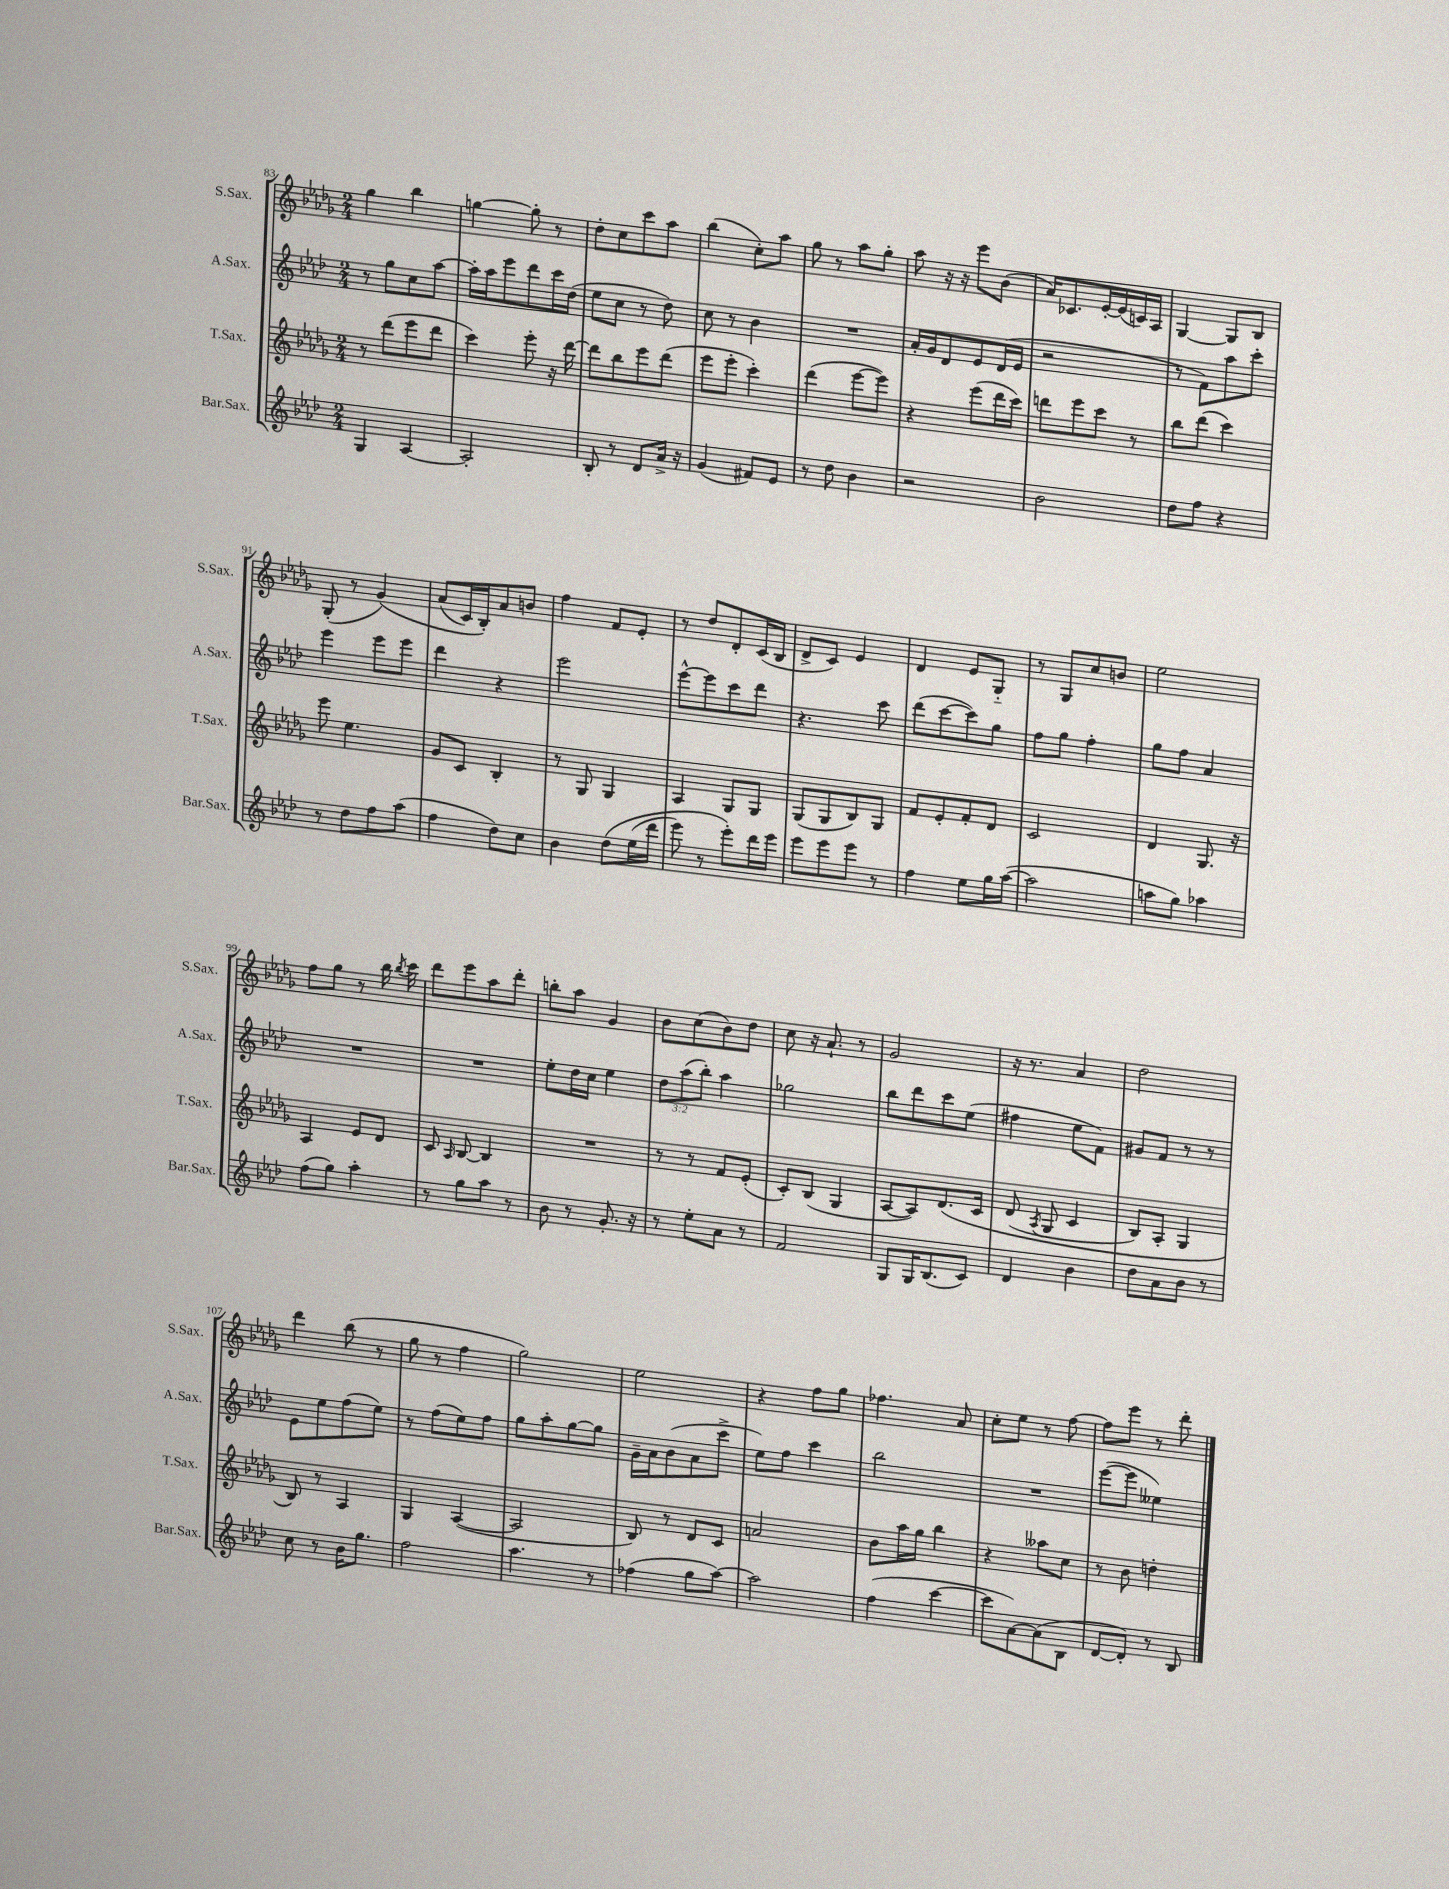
<<
\new StaffGroup <<
\new Staff = "s0" \with { instrumentName = "S.Sax." shortInstrumentName = "S.Sax." } {
    \clef treble \key des \major \numericTimeSignature \time 2/4
    \autoBeamOff ges''4 bes''4 |
    g''4~ g''8-. r8 |
    des''8[-. c''8 c'''8 aes''8] |
    bes''4( c''8[-.) aes''8] |
    ges''8 r8 aes''8[ ges''8]-. |
    aes''8 r16 r16 ees'''8[ bes'8]( |
    aes'16[) ces'8. ees'16~-. ees'16( c'16) aes16] |
    ges4~ ges8[ bes8] |
    ges8-.( r8 ges'4)\( |
    aes'8[( c'16) bes16-.\) aes'8 b'8] |
    f''4 f'8[ ees'8]-. |
    r8 des''8[ des'8-. c'16( bes16] |
    des'8[-> c'8]) ees'4 |
    des'4 ees'8[ ges8]-_ |
    r8 ges8[ c''8 b'8] |
    ees''2 |
    f''8[ ges''8] r8 bes''16 \acciaccatura { bes''8 } c'''16 |
    des'''8[ ees'''8 aes''8 des'''8]-. |
    b''8[-. aes''8] ges'4 |
    bes'8[ c''8( bes'8) des''8] |
    c''8 r16 aes'8.-! r8 |
    ges'2 |
    r16 r8. aes'4 |
    des''2 |
    des'''4 bes''8( r8 |
    ges''8 r8 f''4 |
    ges''2) |
    ees''2 |
    r4 f''8[ ges''8] |
    fes''4. aes'8 |
    c''8[-. ees''8] r8 f''8~ |
    f''8[ ees'''8] r8 des'''8-. \bar "|." |
}
\new Staff = "s1" \with { instrumentName = "A.Sax." shortInstrumentName = "A.Sax." } {
    \clef treble \key aes \major \numericTimeSignature \time 2/4 \override Staff.TupletNumber.text = #tuplet-number::calc-fraction-text
    \autoBeamOff r8 g''8[ c''8 aes''8]~ |
    aes''16[-. aes''16 ees'''8 des'''8 c'''16 des''16]( |
    ees''8[ c''8] r8 des''8) |
    c''8 r8 bes'4 |
    R2 |
    aes'16[-. g'16 des'8 ees'8 des'16( ees'16] |
    r2 |
    r8 f'8[) aes''8 c'''8]-. |
    ees'''4 ees'''8[ ees'''8] |
    des'''4 r4 |
    ees'''2 |
    ees'''8[~-^ ees'''8 c'''8 des'''8] |
    r4. c'''8 |
    des'''8[( c'''8~ c'''8) g''8] |
    f''8[ g''8] f''4-. |
    g''8[ f''8] aes'4 |
    R2 |
    R2 |
    ees''8[-. des''16 c''16] ees''4 |
    \tuplet 3/2 { des''8[ aes''8( bes''8]-.) } aes''4 |
    ges''2 |
    bes''8[ des'''8 c'''8 ees''8]( |
    fis''4 ees''8[ f'8]) |
    gis'8[ f'8] r8 r8 |
    ees'8[ ees''8 f''8( ees''8]) |
    r8 f''8[( ees''8) f''8] |
    g''8[ aes''8-. g''8~ g''8] |
    g'16[-- aes'16 bes'8( aes'8 c'''8]-> |
    ees''8[) f''8] c'''4 |
    bes''2 |
    R2 |
    ees'''8[~( ees'''8] eeses''4) \bar "|." |
}
\new Staff = "s2" \with { instrumentName = "T.Sax." shortInstrumentName = "T.Sax." } {
    \clef treble \key des \major \numericTimeSignature \time 2/4
    \autoBeamOff r8 des'''8[( ees'''8 des'''8] |
    c'''4) ees'''8-. r16 des'''16~ |
    des'''8[ bes''8 ees'''8 des'''8]( |
    ees'''8[ ees'''8]-. c'''4-.) |
    des'''4( ees'''8[~ ees'''8]) |
    r4 ees'''8[( des'''16 c'''16]) |
    d'''8[ ees'''8 c'''8] r8 |
    bes''8[ des'''8]( c'''4) |
    ees'''8 ees''4. |
    ges'8[ c'8] bes4-. |
    r8 ges8 ges4 |
    aes4 ges8[ ges8] |
    ges8[( ges8 bes8) ges8] |
    f'8[ ees'8-. f'8-. des'8] |
    c'2 |
    des'4 ges8. r16 |
    aes4 ees'8[ des'8] |
    c'8 \grace { aes16 } bes8~ bes4 |
    R2 |
    r8 r8 f'8[ ees'8]-.( |
    c'8[-.) bes8]( ges4 |
    aes8[~ aes8) des'8.\( c'16] |
    des'8( \acciaccatura { aes8 } ges8 c'4 |
    bes8[) aes8]-. ges4 |
    bes8\) r8 aes4 |
    ges4 aes4~( |
    aes2 |
    bes8) r8 des'8[ c'8] |
    a'2 |
    bes'8[ aes''16 ges''16] bes''4 |
    r4 aeses''8[ c''8] |
    r8 bes'8 d''4-. \bar "|." |
}
\new Staff = "s3" \with { instrumentName = "Bar.Sax." shortInstrumentName = "Bar.Sax." } {
    \clef treble \key aes \major \numericTimeSignature \time 2/4
    \autoBeamOff g4 aes4~ |
    aes2-. |
    bes8-. r8 des'8[ aes'16]-> r16 |
    g'4( fis'8[) ees'8] |
    r8 des''8 bes'4 |
    r2 |
    bes'2 |
    des''8[ f''8] r4 |
    r8 des''8[ f''8 aes''8]( |
    f''4 des''8[) c''8] |
    bes'4 des''8[\( ees''16( des'''16] |
    ees'''8) r8 ees'''8[-.\) des'''16 ees'''16] |
    ees'''8[ ees'''8 ees'''8] r8 |
    f''4 ees''8[ g''16 aes''16]~( |
    aes''2 |
    a''8[ g''8]) aes''4 |
    f''8[( g''8]) aes''4-. |
    r8 g''8[ aes''8] r8 |
    bes'8 r8 g'8.-. r16 |
    r8 ees''8[-. aes'8] r8 |
    f'2 |
    g8[ g16 bes8.( c'8]) |
    des'4 bes'4 |
    des''8[ aes'8 bes'8] r8 |
    c''8 r8 bes'16[ g''8.] |
    f''2 |
    aes''4. r8 |
    fes''4( g''8[ aes''8]~) |
    aes''2 |
    f''4( c'''4~ |
    c'''8[ aes'8~) aes'8( bes8] |
    des'8[~ des'8]-.) r8 bes8 \bar "|." |
}
>>
>>
\layout { \context { \Score currentBarNumber = #83 } }
